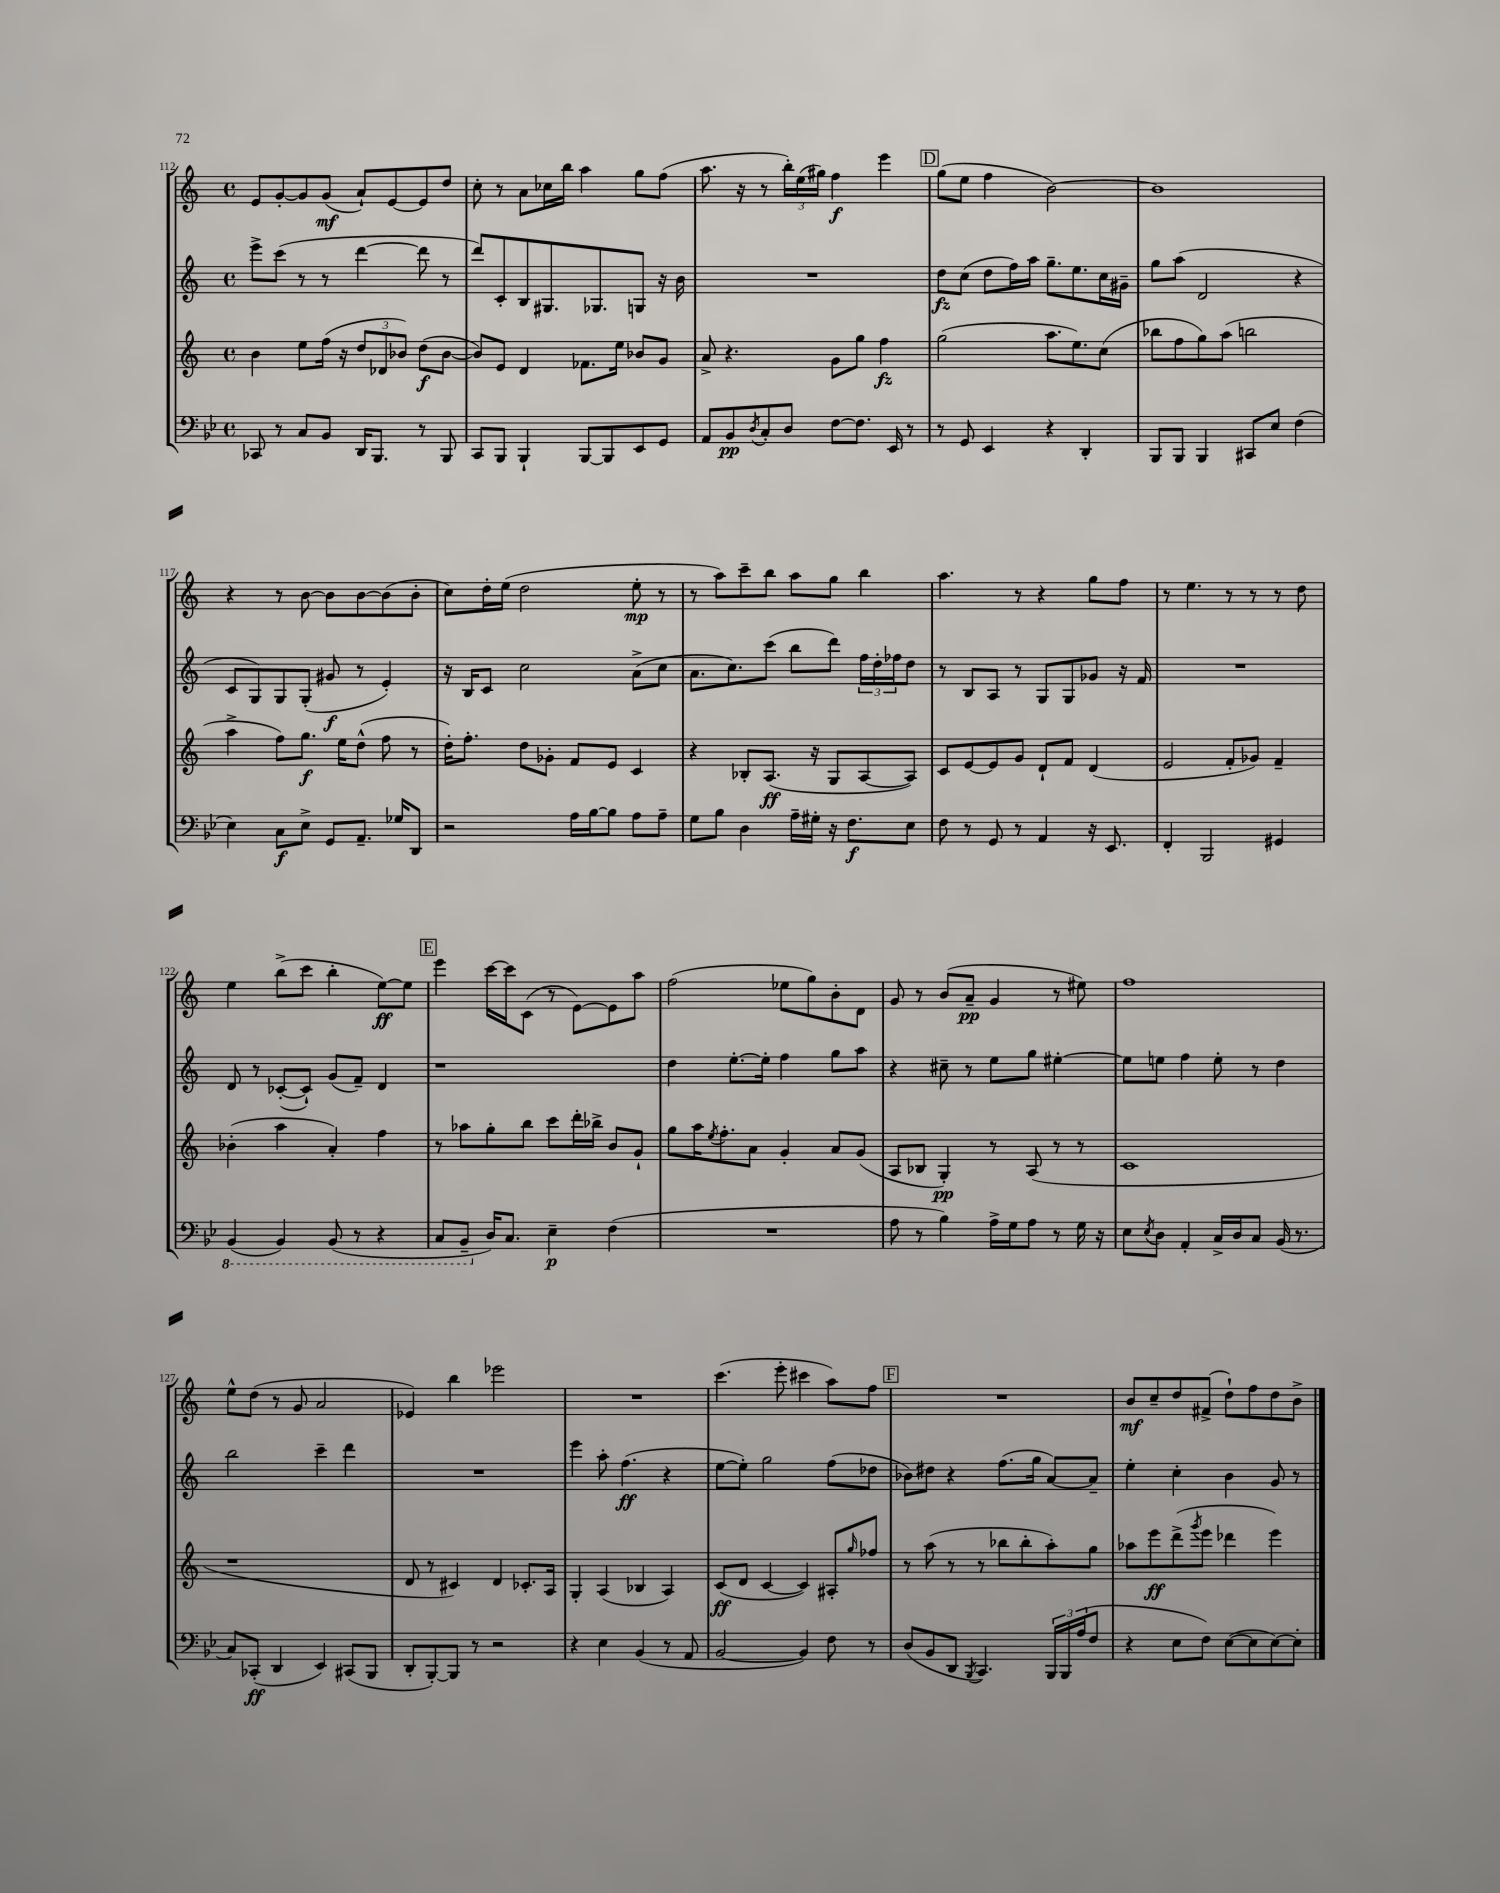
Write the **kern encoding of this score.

**kern	**kern	**kern	**kern
*staff4	*staff3	*staff2	*staff1
*clefF4	*clefG2	*clefG2	*clefG2
*k[b-e-]	*k[]	*k[]	*k[]
*M4/4	*M4/4	*M4/4	*M4/4
*met(c)	*met(c)	*met(c)	*met(c)
8CC-/	4b\	8eee^\L	8e/L
8r	.	(8ccc\J	[8g'/
8C/L	8ee\L	8r	8g/]
8BB-/J	(16ff\Jk	8r	(8g/J
.	16r	.	.
16DD/LK	12dd/L	[4ddd\	8a`/L)
8.BBB-/J	.	.	.
.	12d-/	.	.
.	.	.	[8e/
.	12b-/J)	.	.
8r	(8dd\L	8ddd\]	8e/]
8BBB-/	[8b-\J	8r	8dd/J
=	=	=	=
8CC/L	8b-/]L)	8ddd/L)	8cc'\
8BBB-/J	8e/J	8c'/	8r
4BBB-`/	4d/	8B/	8a\L
.	.	8.G#/	16cc-\L
.	.	.	16bb\JJ
[8BBB-/L	8.f-\L	.	4aa\
.	.	8.G-/	.
8BBB-/]	.	.	.
.	16ee\Jk	.	.
8EE-/	8b-/L	8G/J	8gg\L
8GG/J	8g/J	16r	(8ff\J
.	.	16b\	.
=	=	=	=
8AA/L	8a^/	1r	8.aa\
8BB-/	4.r	.	.
.	.	.	16r
8qD/	.	.	.
8C'/	.	.	8r
8D/J	.	.	24bb'\LL)
.	.	.	(24ee\
.	.	.	24gg#\JJ)
[8F\L	8g\L	.	4ff\
8.F\]J	8gg\J	.	.
.	4ff\	.	4eee\
16EE-/	.	.	.
8r	.	.	.
=	=	=	=
8r	(2gg\	8dd\L	(8gg\L
8GG/	.	(8cc\J	8ee\J
4EE-/	.	8dd\L	4ff\
.	.	16ff\L)	.
.	.	16aa\JJ	.
4r	8.aa\L	8.gg~\L	[2b\)
.	8.ee\)	8.ee\	.
4DD'/	.	.	.
.	(8cc\J	16cc\L	.
.	.	16g#~\JJ	.
=	=	=	=
8BBB-/L	8bb-\L	8gg\L	1b]
8BBB-/J	8ff\	(8aa\J	.
4BBB-/	8gg\)	2d/	.
.	(8aa\J	.	.
8CC#/L	2bb\	.	.
8E-/J	.	.	.
(4F\	.	4r	.
=	=	=	=
4E-\)	4aa^\	8c/L	4r
.	.	8G/)	.
8C\L	8ff\L)	8G/	8r
8E-^\J	8.gg\J	(8G'/J	[8b\
8GG/L	.	8g#/	8b\]L
.	16ee\LK	.	.
8.AA~/J	(8dd^^\J	8r	[8b\
.	8ff\	4e'/)	(8b\]
16G-/LK	.	.	.
8DD/J	8r	.	8b'\J
=	=	=	=
2r	16dd'\LK)	16r	8cc\L)
.	8.ff'\J	16B/LK	.
.	.	8c/J	16dd'\L
.	.	.	(16ee\JJ
.	8dd\L	2cc\	2dd\
.	8g-'\J	.	.
16A\LL	8f/L	.	.
[16B-\J	.	.	.
8B-\]J	8e/J	.	.
8A\L	4c/	(8a^\L	8ee'\
8A~\J	.	8cc\J	8r
=	=	=	=
8G\L	4r	8.a\L	8r
8B-\J	.	.	8aa\L)
.	.	8.cc\)	.
4D\	8B-'/L	.	8ccc~\
.	(8.A/J	(8ccc\J	8bb\J
16A~\LL	.	8bb\L	8aa\L
16G#'\JJ	16r	.	.
16r	8G/L	8ddd\J)	8gg\J
8.F\L	.	.	.
.	[8A/	24ff\LL	4bb\
.	.	24dd'\	.
.	.	24ff-\J	.
8E-\J	8A/]J)	8dd\J	.
=	=	=	=
8F\	8c/L	8r	4.aa\
8r	[8e/	8B/L	.
8GG/	8e/]	8A/J	.
8r	8g/J	8r	8r
4AA/	8d`/L	8G/L	4r
.	8f/J	8G/	.
16r	(4d/	8g-/J	8gg\L
8.EE-/	.	.	.
.	.	16r	8ff\J
.	.	16f/	.
=	=	=	=
4FF'/	2e/	1r	8r
.	.	.	4.ee\
2BBB-/	.	.	.
.	8f'/L	.	8r
.	8g-/J)	.	8r
4GG#/	4f~/	.	8r
.	.	.	8dd\
=	=	=	=
(4BBB-/	(4b-'\	8d/	4ee\
.	.	8r	.
4BBB-/)	4aa\	([8c-'/L	(8bb^\L
.	.	8c-`/]J)	8ccc\J
(8BBB-/	4a'/)	(8g/L	4bb'\
8r	.	8f~/J)	.
4r	4ff\	4d/	[8ee\L)
.	.	.	8ee\]J
=	=	=	=
8CC/L	8r	1r	4eee\
8BBB-~/J	8aa-\L	.	.
16D/LK)	8gg'\	.	[16ccc\LL
8.C/J	.	.	16ccc\]J
.	8bb\J	.	(8c\J
4E-~\	8ccc\L	.	8r
.	16ddd'\L	.	[8e\L)
.	16bb-^\JJ	.	.
(4F\	8b/L	.	8e\]
.	8g`/J	.	8aa\J
=	=	=	=
1r	8gg\L	4dd\	(2ff\
.	16aa\K	.	.
.	8qee/	.	.
.	8.ff'\	.	.
.	.	[8.ee'\L	.
.	8a\J	.	.
.	.	16ee'\]Jk	.
.	4g'/	4ff\	8ee-\L
.	.	.	8gg\)
.	8a/L	8gg\L	8b'\
.	(8g/J	8aa\J	8d\J
=	=	=	=
8A\	8A/L	4r	8g/
8r	8B-/J	.	8r
4B-\)	4G'/)	8cc#~\	(8b/L
.	.	8r	8a~/J
16A^\LL	8r	8ee\L	4g/
16G\J	.	.	.
8A\J	(8A/	8gg\J	.
8r	8r	[4ee#'\	8r
16G\	8r	.	8ee#\)
16r	.	.	.
=	=	=	=
8E-\L	1c	8ee#\]L	1ff
8qE-/	.	.	.
8D\J	.	8ee\J	.
4AA'/	.	4ff\	.
16C^/LL	.	8ee'\	.
16D/J	.	.	.
8C/J	.	8r	.
(16BB-/	.	4dd\	.
8.r	.	.	.
=	=	=	=
8C/L)	1r	2bb\	8ee^^\L
(8CC-'/J	.	.	(8dd\J
4DD/	.	.	8r
.	.	.	8g/
4EE-/)	.	4ccc~\	2a/
(8CC#/L	.	4ddd\	.
8BBB-/J	.	.	.
=	=	=	=
8DD'/L	8d/	1r	4e-/)
[8BBB-'/)	8r	.	.
8BBB-/]J	4c#/)	.	4bb\
8r	.	.	.
2r	4d/	.	2eee-\
.	8.c-'/L	.	.
.	16A/Jk	.	.
=	=	=	=
4r	4G'/	4eee\	1r
4E-\	(4A/	8aa'\	.
.	.	(4.ff\	.
(4BB-/	4B-/	.	.
8r	4A/)	4r	.
8AA/	.	.	.
=	=	=	=
[2BB-/	(8c/L	[8ee\L	(4.ccc\
.	8d/J	8ee'\]J)	.
.	[4c/	2gg\	.
.	.	.	8eee'\
4BB-/])	4c/])	.	4ccc#\
8F\	8A#'/L	(8ff\L	8aa\L)
.	16qqgg/	.	.
8r	8ff-/J	8dd-\J	8ff\J
=	=	=	=
(8D/L	8r	8b-\L)	1r
8BB-/	(8aa\	8dd#\J	.
8DD/J	8r	4r	.
8qBBB-/	.	.	.
4.CC/)	8r	.	.
.	8bb-\L	(8.ff\L	.
.	8bb-'\	.	.
.	.	16gg\Jk	.
24BBB-/LL	8aa'\)	[8a/L)	.
24BBB-/	.	.	.
(24A/J	.	.	.
8F/J	8gg\J	8a~/]J	.
=	=	=	=
4r	8aa-\L	4ee'\	8b/L
.	8eee\	.	8cc~/
8E-\L	(8ddd^\	4cc'\	8dd/
.	8qggg/	.	.
8F\J)	8eee\J	.	(8f#^/J
([8E-\L	4ddd-\	4b\	8dd`\L)
8E-\]	.	.	8ff\
[8E-\)	4eee\)	8g/	8dd\
8E-'\]J	.	8r	8b^\J
==	==	==	==
*-	*-	*-	*-
